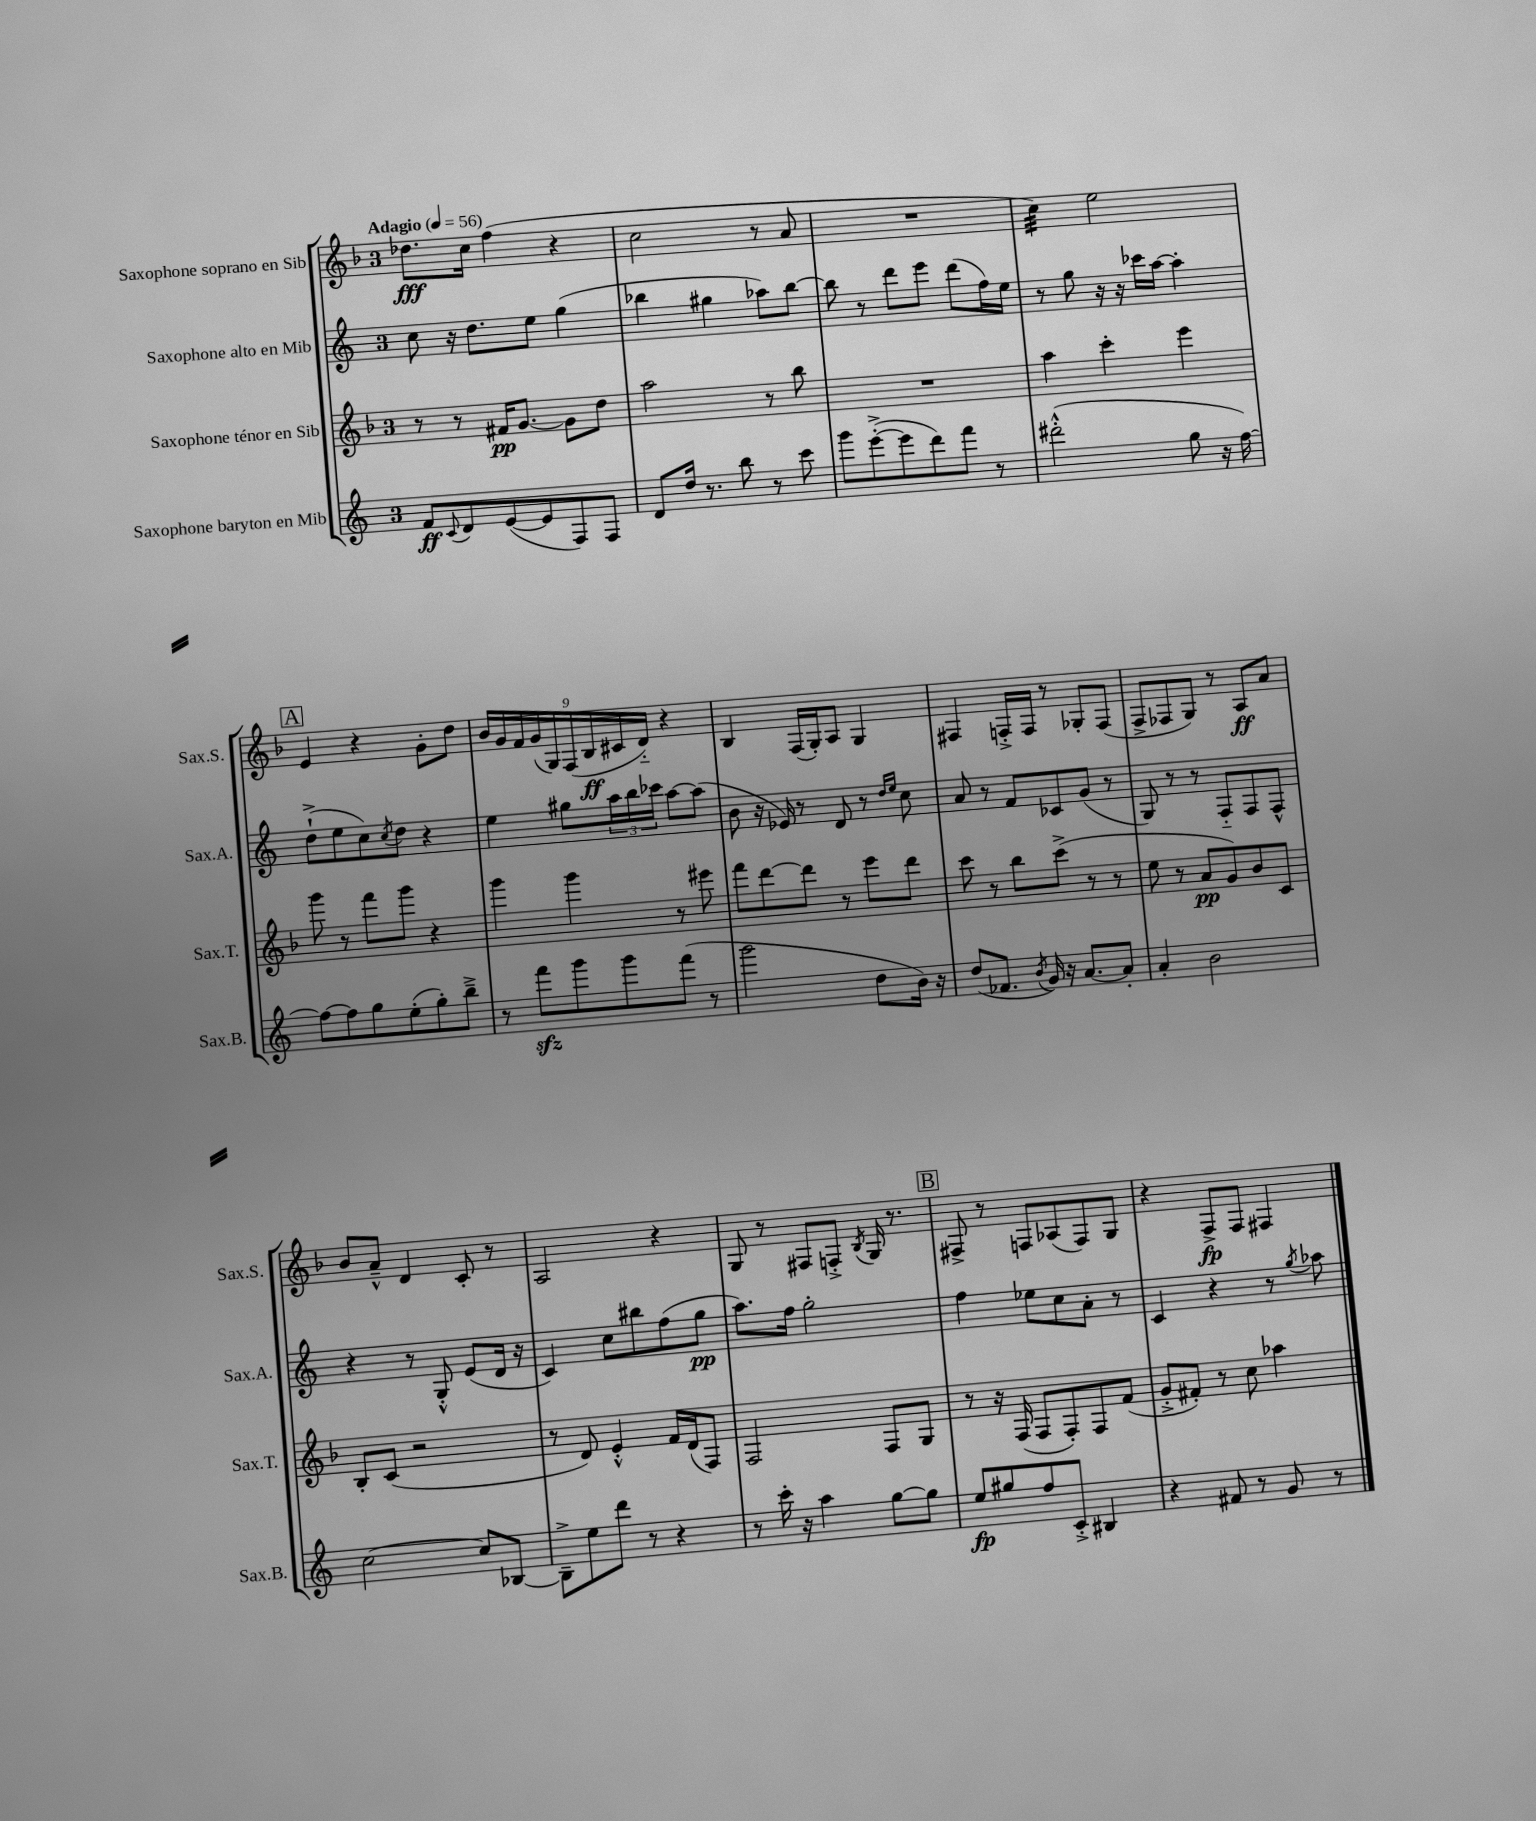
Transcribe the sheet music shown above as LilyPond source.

<<
\new StaffGroup <<
\new Staff = "s0" \with { instrumentName = "Saxophone soprano en Sib" shortInstrumentName = "Sax.S." } {
    \clef treble \key f \major \once \override Staff.TimeSignature.style = #'single-digit \time 3/4 \tempo "Adagio" 4 = 56
    des''8.\fff c''16 f''4( r4 |
    c''2 r8 a'8 |
    R2. |
    c''4:32) e''2 |
    \mark \markup { \box "A" } e'4 r4 g'8-. d''8 |
    \tuplet 9/8 { bes'16 g'16 f'16 g'16( g16) f16( bes16\ff cis'16 d'16-_) } r4 |
    bes4 f16( g16-.) a8 g4 |
    fis4 f16-.-> f16 r8 ges8-. f8( |
    f8-> fes8 g8) r8 a8\ff a'8 |
    bes'8 a'8---^ d'4 c'8-. r8 |
    a2 r4 |
    g8 r8 fis8 f8-.-> \acciaccatura { bes8 } g16 r8. |
    \mark \markup { \box "B" } fis8-> r8 f8 aes8( f8) g8 |
    r4 f8->\fp f8 fis4 \bar "|." |
}
\new Staff = "s1" \with { instrumentName = "Saxophone alto en Mib" shortInstrumentName = "Sax.A." } {
    \clef treble \key c \major \once \override Staff.TimeSignature.style = #'single-digit \time 3/4
    c''8 r16 d''8. e''8 g''4( |
    bes''4 gis''4 aes''8) bes''8~ |
    bes''8 r8 d'''8 e'''8 d'''8( f''16) e''16 |
    r8 g''8 r16 r16 ces'''16 a''16~ a''4-. |
    \mark \markup { \box "A" } d''8-!->( e''8 c''8) \acciaccatura { c''8 } d''8 r4 |
    e''4 gis''8 \tuplet 3/2 { a''16 b''16 ces'''16 } a''8~ a''8( |
    b'8 r16 ees'16) r8 d'8 r8 \grace { d''16 e''16 } c''8 |
    a'8 r8 f'8 ces'8 g'8( r8 |
    g8) r8 r8 f8-_ f8 f8-^ |
    r4 r8 g8-.-^ e'8( d'16 r16 |
    c'4) c''8 bis''8 f''8( g''8\pp |
    a''8.) f''16 g''2-. |
    \mark \markup { \box "B" } f''4 ees''8 c''8 a'8-. r8 |
    c'4 r4 r8 \acciaccatura { g''8 } aes''8 \bar "|." |
}
\new Staff = "s2" \with { instrumentName = "Saxophone ténor en Sib" shortInstrumentName = "Sax.T." } {
    \clef treble \key f \major \once \override Staff.TimeSignature.style = #'single-digit \time 3/4
    r8 r8 fis'16\pp g'8.~ g'8 d''8 |
    a''2 r8 bes''8 |
    R2. |
    a''4 c'''4-. e'''4 |
    \mark \markup { \box "A" } g'''8 r8 f'''8 g'''8 r4 |
    g'''4 g'''4 r8 eis'''8 |
    f'''8 d'''8~ d'''8 r8 e'''8 d'''8 |
    c'''8 r8 bes''8 c'''8->( r8 r8 |
    e''8 r8 a'8\pp g'8) bes'8 c'8 |
    bes8-. c'8( r2 |
    r8 d'8) e'4-.-^ f'16 d'16( f8) |
    f2 f8 g8 |
    \mark \markup { \box "B" } r8 r16 f16( f8 f8-.) f8 f'8( |
    g'8-.-> fis'8-.) r8 c''8 aes''4 \bar "|." |
}
\new Staff = "s3" \with { instrumentName = "Saxophone baryton en Mib" shortInstrumentName = "Sax.B." } {
    \clef treble \key c \major \once \override Staff.TimeSignature.style = #'single-digit \time 3/4
    f'8\ff \appoggiatura { c'8 } d'8 e'8~( e'8 f8) f8 |
    d'8 d''16 r8. b''8 r8 c'''8 |
    g'''8 e'''8~-.->( e'''8 d'''8) f'''8 r8 |
    dis'''2-.-^( g''8 r16 f''16~) |
    \mark \markup { \box "A" } f''8~ f''8 g''8 e''8-.( g''8-.) b''8---> |
    r8 f'''8\sfz g'''8 g'''8 f'''8( r8 |
    g'''2 d''8 b'16) r16 |
    d''8( fes'8. \acciaccatura { b'8 } g'16) r16 a'8.~ a'8-. |
    a'4-. b'2 |
    c''2~ c''8 bes8~ |
    bes8---> e''8 d'''8 r8 r4 |
    r8 c'''16-. r16 a''4 g''8~ g''8 |
    \mark \markup { \box "B" } e''8\fp gis''8 f''8 c'8-.-> bis4 |
    r4 fis'8 r8 g'8 r8 \bar "|." |
}
>>
>>
\layout { \context { \Score \remove "Bar_number_engraver" } }
